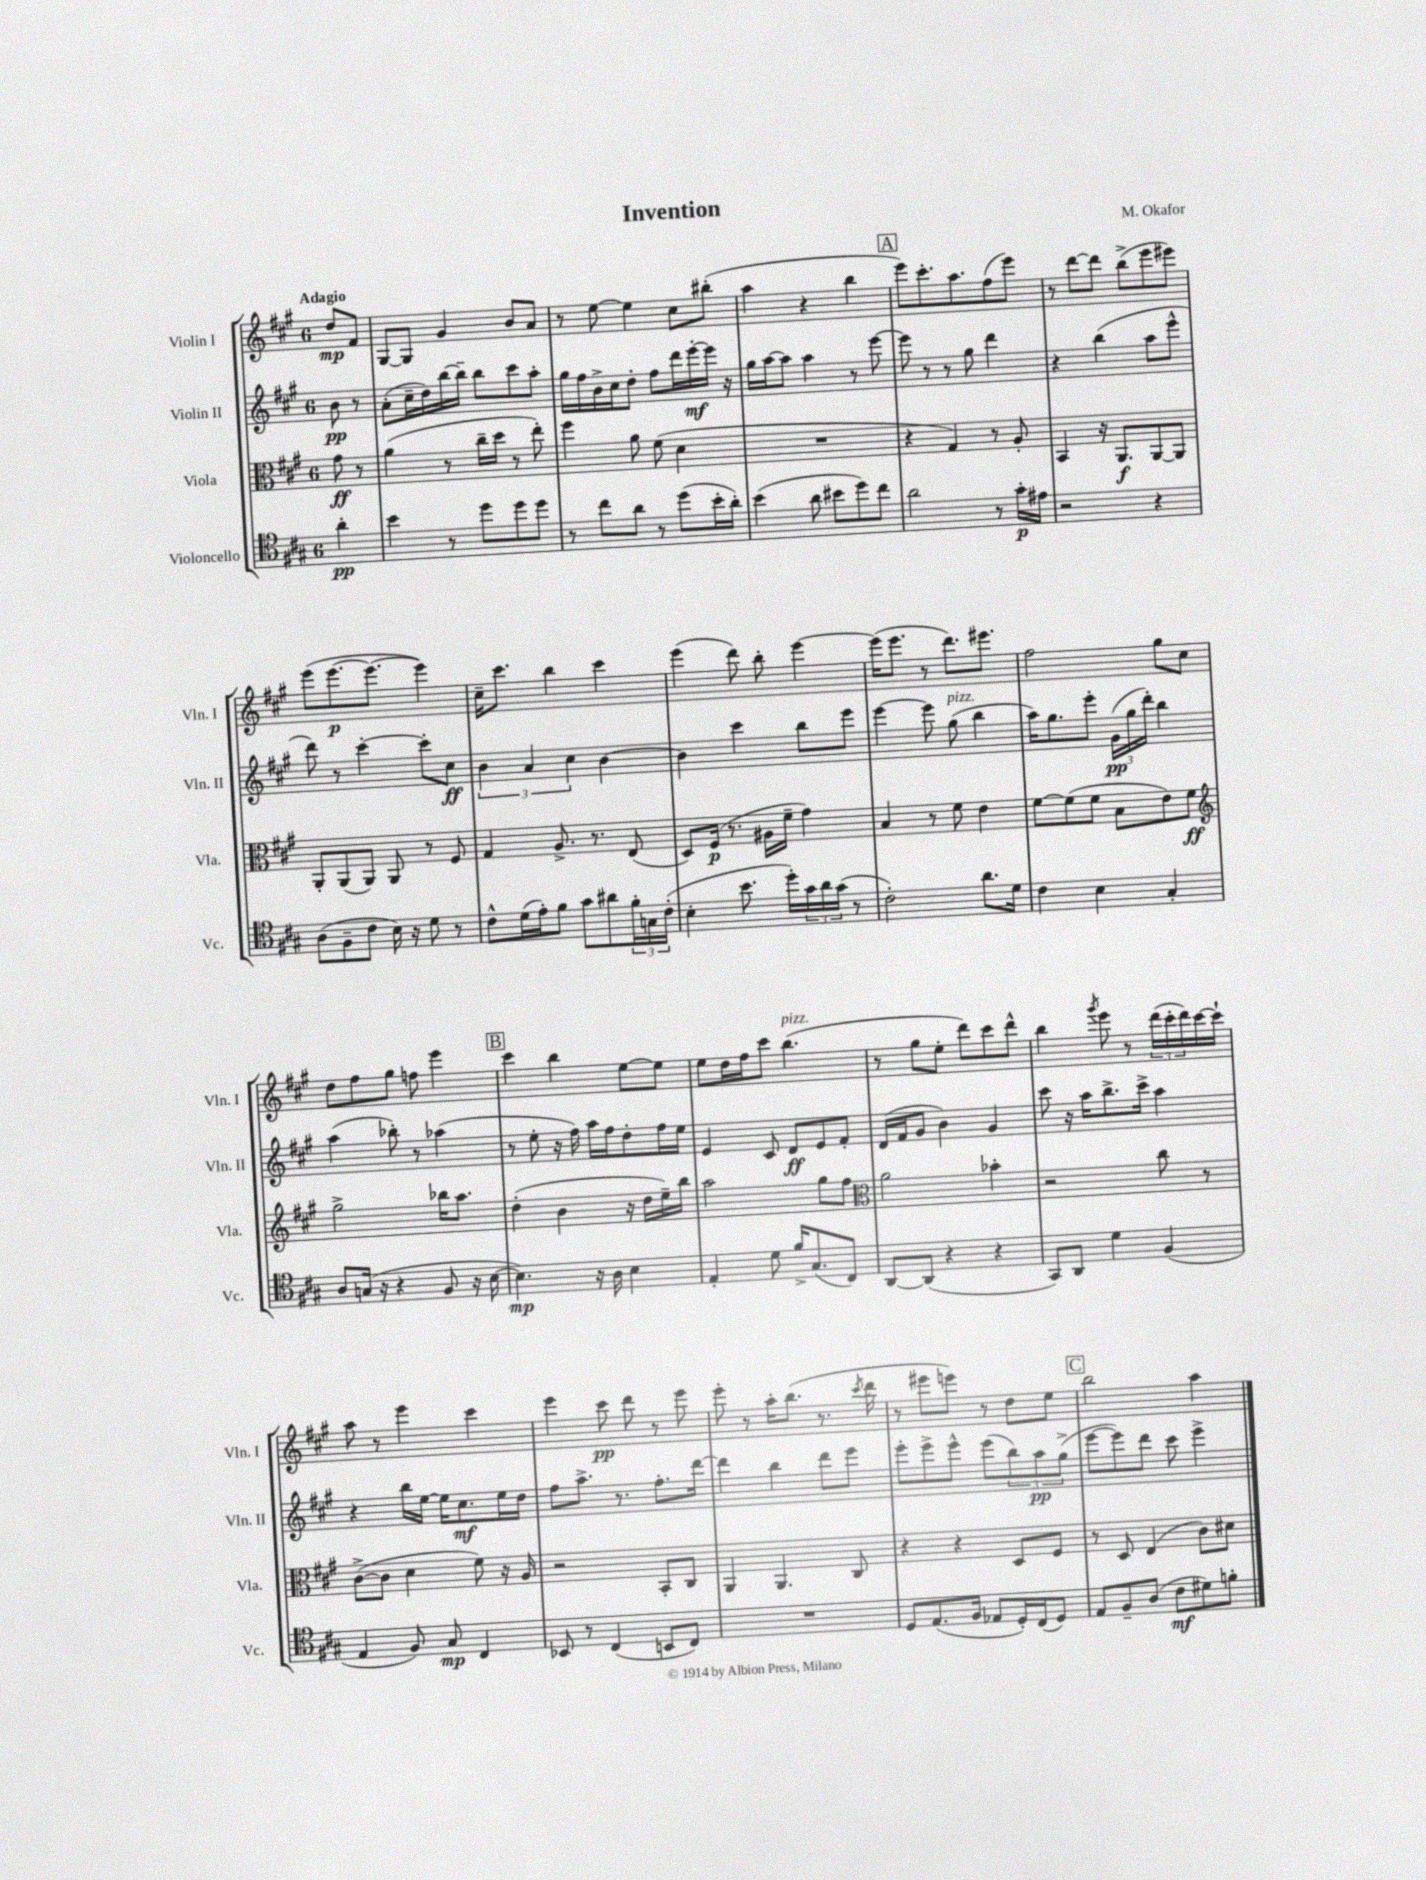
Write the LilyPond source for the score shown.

\header { title = "Invention" composer = "M. Okafor" }
<<
\new StaffGroup <<
\new Staff = "s0" \with { instrumentName = "Violin I" shortInstrumentName = "Vln. I" } {
    \clef treble \key a \major \once \override Staff.TimeSignature.style = #'single-digit \time 6/8 \partial 4 \tempo "Adagio"
    d''8\mp fis'8 |
    gis8~ gis8 gis'4 b'8 a'8 |
    r8 e''8~ e''4 cis''8 bis''8-.( |
    a''4 r4 b''4 |
    \mark \markup { \box "A" } e'''8) cis'''8.-. a''8. fis''8( e'''8) |
    r8 d'''8~ d'''8 b''8->( e'''8 eis'''8) |
    e'''8( e'''8.~\p e'''8.~ e'''4) |
    cis''16-- cis'''8. b''4 cis'''4 |
    e'''4( d'''8) b''8-. e'''4~ |
    e'''16( e'''8. r8 d'''8.) eis'''8. |
    fis''2 gis''8 cis''8 |
    d''8 fis''8 gis''8 f''8 e'''4 |
    \mark \markup { \box "B" } cis'''4 b''4 e''8~ e''8 |
    e''8 d''16 fis''16 cis'''8 b''4.^\markup { \italic "pizz." }( |
    r8 gis''8 e''8-. d'''8) cis'''8 d'''8-^ |
    b''4 \acciaccatura { gis'''8 } e'''8 r8 \tuplet 3/2 { d'''16( cis'''16-. d'''16) } cis'''16~ cis'''16-! |
    a''8 r8 e'''4 cis'''4 |
    e'''4 cis'''8\pp d'''8 r8 e'''8 |
    e'''8-. r8 a''16-. b''8.( r8. \acciaccatura { cis'''8 } d'''16 |
    r8 eis'''8 e'''8) r8 d''8 e''8 |
    \mark \markup { \box "C" } b''2 a''4 \bar "|." |
}
\new Staff = "s1" \with { instrumentName = "Violin II" shortInstrumentName = "Vln. II" } {
    \clef treble \key a \major \once \override Staff.TimeSignature.style = #'single-digit \time 6/8 \partial 4
    b'8\pp r8 |
    a'8-.( cis''16-- d''16) b''16~ b''16-- b''8 cis'''8 a''8-. |
    gis''16 fis''16 b'16-> cis''16 d''8-. fis''8 d'''16 e'''16~-.\mf e'''16 r16 |
    gis''16 a''16~ a''8 a''4 r8 e'''8~ |
    \mark \markup { \box "A" } e'''8 r8 r8 gis''8 d'''4 |
    r4 b''4( a''8 e'''8-^ |
    d'''8) r8 cis'''4~-. cis'''8-. cis''8\ff |
    \tuplet 3/2 { b'4 a'4 cis''4 } b'4~ |
    b'4 cis'''4 b''8 e'''8 |
    e'''4~ e'''8 gis''8^\markup { \italic "pizz." }( b''4 |
    a''16) gis''8. e'''8-. \tuplet 3/2 { gis'16\pp( gis''16 d'''16-.) } b''4 |
    a''4( bes''8-.) r8 aes''4( |
    \mark \markup { \box "B" } r8 e''8-. r16 fis''16) a''16 fis''16 d''8-. fis''16 e''16 |
    e'4 cis'8 d'8\ff e'8 fis'8-. |
    d'16( fis'16 gis'8 b'4) gis'4 |
    cis'''8 r16 a''16 b''8.-> cis'''16-> a''4 |
    r4 b''16 e''16~ e''16 cis''8.\mf e''16 d''16 |
    fis''8 a''8.-> r8. fis''8.-. d'''16~ |
    d'''4 b''4 d'''8 e'''8 |
    e'''8-. e'''8-> e'''8-^ e'''8( \tuplet 3/2 { b''8) a''8\pp gis''8->( } |
    \mark \markup { \box "C" } e'''8~ e'''8) d'''8 cis'''8 e'''4-> \bar "|." |
}
\new Staff = "s2" \with { instrumentName = "Viola" shortInstrumentName = "Vla." } {
    \clef alto \key a \major \once \override Staff.TimeSignature.style = #'single-digit \time 6/8 \partial 4
    gis'8\ff r8 |
    a'4( r8 cis''16-- d''16 r8 e''8-.) |
    fis''4 a'8 fis'8( d'4 |
    R2. |
    \mark \markup { \box "A" } r4 gis4) r8 a8-. |
    b,4 r16 a,8.\f a,8~ a,8 |
    a,8-. a,8( a,8) a,8 r8 fis8 |
    gis4 a8.-> r8. e8( |
    d8) fis16\p( r8. ais16 fis'16-- gis'4) |
    b4 r8 fis'8 e'4 |
    fis'8~ fis'8( fis'8 b8 e'8) fis'8\ff |
    \clef treble gis''2-> bes''16 a''8. |
    \mark \markup { \box "B" } d''4-.( b'4 r16 d''16 e''16--) b''16 |
    a''2 gis''8 fis''8 |
    \clef alto a'2 bes'4-. |
    r2 cis''8 r8 |
    cis'8~->( cis'8 d'4 fis'8) r16 a16 |
    r2 b,8-. cis8 |
    a,4 a,4. cis8 |
    r4 r4 d8 fis8 |
    \mark \markup { \box "C" } r8 d8 e4( cis'8) dis'8 \bar "|." |
}
\new Staff = "s3" \with { instrumentName = "Violoncello" shortInstrumentName = "Vc." } {
    \clef tenor \key a \major \once \override Staff.TimeSignature.style = #'single-digit \time 6/8 \partial 4
    a'4-.\pp |
    b'4 r8 d''8 d''8 d''8 |
    r8 cis''8 a'8 r8 d''8( b'16-. a'16-.) |
    b'4( a'8 bis'8 d''8) cis''8 |
    \mark \markup { \box "A" } a'2 r8 gis'16-.\p eis'16 |
    r2 r4 |
    a8( fis8-- cis'8 b16) r16 d'8 r8 |
    cis'8-^ d'16( e'16-.) fis'8 gis'8 ais'8 \tuplet 3/2 { fis'16-. g16 cis'16-.( } |
    b4-. b'8. d''16-.) \tuplet 3/2 { gis'16 a'16 gis'16( } r8 |
    cis'2-.) a'8. d'16 |
    cis'4 b4 gis4-. |
    a8 g16( r16 r4 fis8 r16 b16~ |
    \mark \markup { \box "B" } b4.\mp) r16 a16 b4 |
    e4-. d'8 fis'16-> gis8.( cis8) |
    a,8~ a,8( r4 r4 |
    gis,8) a,8 d'4 fis4( |
    e4 fis8) gis8\mp cis4 |
    bes,8 r8 cis4( b,8 cis8) |
    R2. |
    d8 e8.( fis16 ees8 d16-.) cis16( d8) |
    \mark \markup { \box "C" } e8 fis8-- a8( cis'8\mf dis'8) f'8-. \bar "|." |
}
>>
>>
\layout { \context { \Score \remove "Bar_number_engraver" } }
